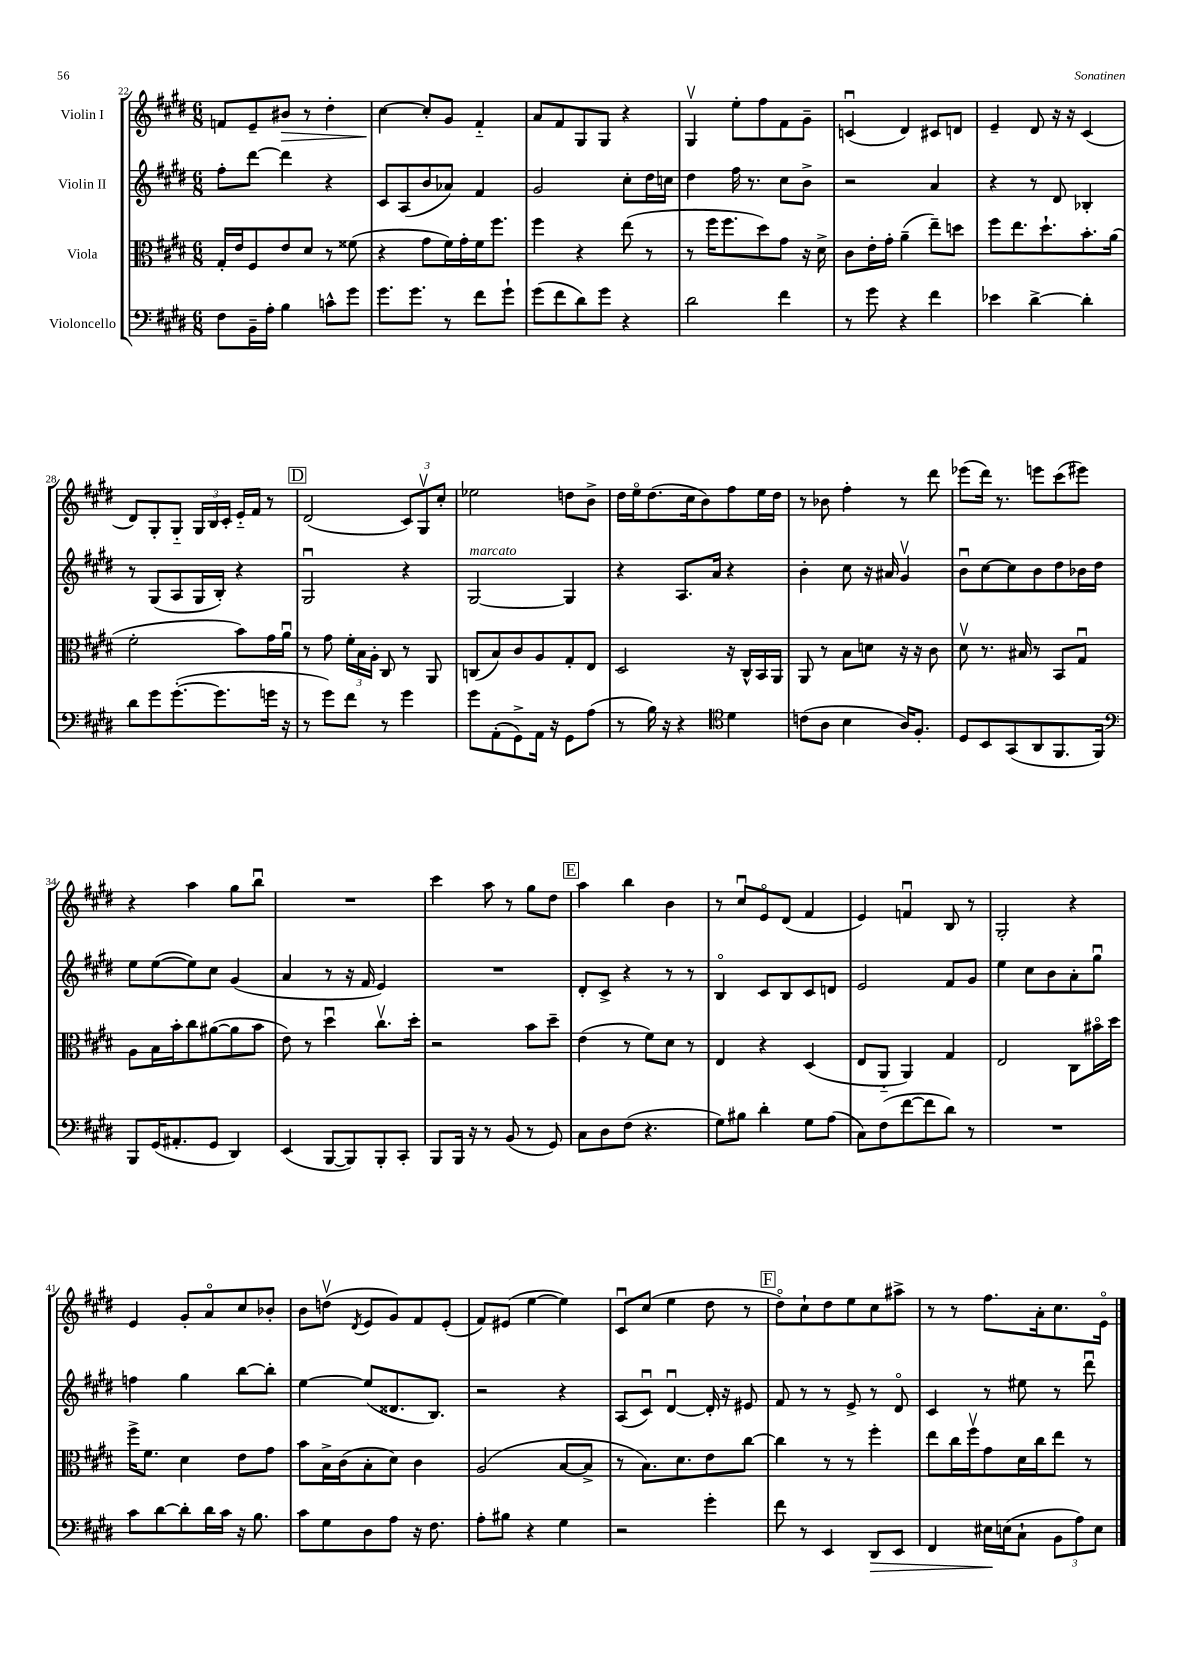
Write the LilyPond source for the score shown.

<<
\new StaffGroup <<
\new Staff = "s0" \with { instrumentName = "Violin I" } {
    \clef treble \key e \major \numericTimeSignature \time 6/8
    \autoBeamOff f'8[ e'8-- bis'8]\> r8 dis''4-. |
    cis''4~\! cis''8[-. gis'8] fis'4-_ |
    a'8[ fis'8 gis8 gis8] r4 |
    gis4\upbow e''8[-. fis''8 fis'8 gis'8]-- |
    c'4\downbow( dis'4) cis'8[ d'8] |
    e'4-- dis'8 r16 r16 cis'4( |
    dis'8[) gis8-. gis8]-_ \tuplet 3/2 { gis16[ b16 cis'16]-. } e'16[-_ fis'16] r8 |
    \mark \markup { \box "D" } dis'2( \tuplet 3/2 { cis'8[) gis8\upbow cis''8]-. } |
    ees''2 d''8[ b'8]-> |
    dis''16[ e''16\flageolet dis''8.( cis''16 b'8) fis''8 e''16 dis''16] |
    r8 bes'8 fis''4-. r8 dis'''8 |
    ees'''8[( dis'''16]) r8. e'''8[ cis'''8( eis'''8]) |
    r4 a''4 gis''8[ b''8]\downbow |
    R2. |
    cis'''4 a''8 r8 gis''8[ dis''8] |
    \mark \markup { \box "E" } a''4 b''4 b'4 |
    r8 cis''8[\downbow e'8\flageolet dis'8]( fis'4 |
    e'4) f'4\downbow b8 r8 |
    gis2-. r4 |
    e'4 gis'8[-. a'8\flageolet cis''8 bes'8]-. |
    b'8[ d''8]\upbow( \acciaccatura { dis'8 } e'8[ gis'8) fis'8 e'8]-.( |
    fis'8[) eis'8]( e''4~ e''4) |
    cis'8[\downbow cis''8]( e''4 dis''8 r8 |
    \mark \markup { \box "F" } dis''8[\flageolet) cis''8-! dis''8 e''8 cis''8 ais''8]-> |
    r8 r8 fis''8.[ a'16-. cis''8. e'16]\flageolet \bar "|." |
}
\new Staff = "s1" \with { instrumentName = "Violin II" } {
    \clef treble \key e \major \numericTimeSignature \time 6/8
    \autoBeamOff fis''8[-. dis'''8]~ dis'''4 r4 |
    cis'8[ a8( b'8 aes'8]) fis'4 |
    gis'2 cis''8[-. dis''16 c''16] |
    dis''4 fis''16 r8. cis''8[ b'8]-> |
    r2 a'4 |
    r4 r8 dis'8 bes4-. |
    r8 gis8[( a8 gis16 b16]-.) r4 |
    \mark \markup { \box "D" } gis2\downbow r4 |
    gis2~^\markup { \italic "marcato" } gis4 |
    r4 a8.[ a'16] r4 |
    b'4-. cis''8 r16 ais'16 gis'4\upbow |
    b'8[\downbow cis''8~ cis''8 b'8 dis''8 bes'16 dis''16] |
    e''8[ e''8~( e''8) cis''8] gis'4( |
    a'4 r8 r16 fis'16 e'4) |
    R2. |
    \mark \markup { \box "E" } dis'8[-. cis'8]-> r4 r8 r8 |
    b4\flageolet cis'8[ b8 cis'8 d'8] |
    e'2 fis'8[ gis'8] |
    e''4 cis''8[ b'8 a'8-. gis''8]\downbow |
    f''4 gis''4 b''8[~ b''8]-. |
    e''4~ e''8[( disis'8. b8.]) |
    r2 r4 |
    a8[( cis'8]\downbow) dis'4~\downbow dis'16-. r16 eis'8 |
    \mark \markup { \box "F" } fis'8 r8 r8 e'8-> r8 dis'8\flageolet |
    cis'4 r8 eis''8 r8 dis'''8\downbow \bar "|." |
}
\new Staff = "s2" \with { instrumentName = "Viola" } {
    \clef alto \key e \major \numericTimeSignature \time 6/8
    \autoBeamOff gis16[-. e'16 fis8 e'8 dis'8] r8 fisis'8( |
    r4 gis'8[ fis'16) gis'16-. fis'16 fis''8.] |
    fis''4 r4 e''8( r8 |
    r8 fis''16[ fis''8. dis''8) gis'8] r16 dis'16-> |
    cis'8[ e'16-. gis'16]-. a'4--( e''8[--) d''8] |
    fis''8[ e''8. dis''8.-! b'8.-. a'16]( |
    fis'2-. b'8[) gis'16 a'16]\downbow |
    \mark \markup { \box "D" } r8 gis'8 \tuplet 3/2 { fis'16[-. b16 a16]-. } cis8 r8 a,8 |
    c8[( b8) cis'8 a8 gis8-. e8] |
    dis2 r16 cis16[-^ b,16 a,16] |
    a,8 r8 b8[ d'8] r16 r16 cis'8 |
    dis'8\upbow r8. bis16 r8 b,8[ gis8]\downbow |
    a8[ b16 b'16-. cis''8 ais'8~( ais'8 b'8] |
    e'8) r8 dis''4\downbow cis''8.[\upbow dis''16]-. |
    r2 b'8[ dis''8]-- |
    \mark \markup { \box "E" } e'4( r8 fis'8[) dis'8] r8 |
    e4 r4 dis4( |
    e8[ a,8]-_ a,4) gis4 |
    e2 cis8[ bis'16\flageolet dis''16] |
    fis''16[-> fis'8.] dis'4 e'8[ gis'8] |
    b'8[ b16-> cis'16( b8-. dis'8]) cis'4 |
    a2( b8[~ b8]-> |
    r8 b8.[) dis'8. e'8 cis''8]~ |
    \mark \markup { \box "F" } cis''4 r8 r8 fis''4-. |
    e''8[ cis''16 fis''16\upbow gis'8 dis'16 cis''16 e''8] r8 \bar "|." |
}
\new Staff = "s3" \with { instrumentName = "Violoncello" } {
    \clef bass \key e \major \numericTimeSignature \time 6/8
    \autoBeamOff fis8[ b,16-- a16]-. b4 c'8[-^ gis'8] |
    gis'8.[ gis'8.] r8 fis'8[ gis'8]-! |
    gis'8[( fis'8 dis'8) gis'8] r4 |
    dis'2 fis'4 |
    r8 gis'8 r4 fis'4 |
    ees'4 dis'4~-> dis'4-. |
    dis'8[ gis'8 gis'8.~-.( gis'8. g'16] r16 |
    \mark \markup { \box "D" } r8 gis'8[) fis'8] r8 gis'4 |
    gis'8[ a,8-.( gis,8->) a,16] r16 gis,8[ a8]( |
    r8 b16) r16 r4 \clef tenor dis'4 |
    c'8[( a8] b4 a16[) fis8.]-. |
    dis8[ b,8 gis,8( a,8 fis,8. fis,16]) |
    \clef bass b,,8[ gis,16( ais,8.-. gis,8] dis,4) |
    e,4( b,,8[~ b,,8) b,,8-. cis,8]-. |
    b,,8[ b,,16] r16 r8 b,8( r8 gis,8) |
    \mark \markup { \box "E" } cis8[ dis8 fis8]( r4. |
    gis8[) bis8] dis'4-. gis8[ a8]( |
    cis8[) fis8( fis'8~ fis'8 dis'8]) r8 |
    R2. |
    cis'8[ dis'8~ dis'8-. dis'16 cis'16] r16 b8. |
    cis'8[ gis8 dis8 a8] r16 fis8. |
    a8[-. bis8] r4 gis4 |
    r2 gis'4-. |
    \mark \markup { \box "F" } fis'8 r8 e,4 dis,8[\> e,8] |
    fis,4 eis16[\! e16( cis8]-! \tuplet 3/2 { b,8[ a8) e8] } \bar "|." |
}
>>
>>
\layout { \context { \Score currentBarNumber = #22 } }
